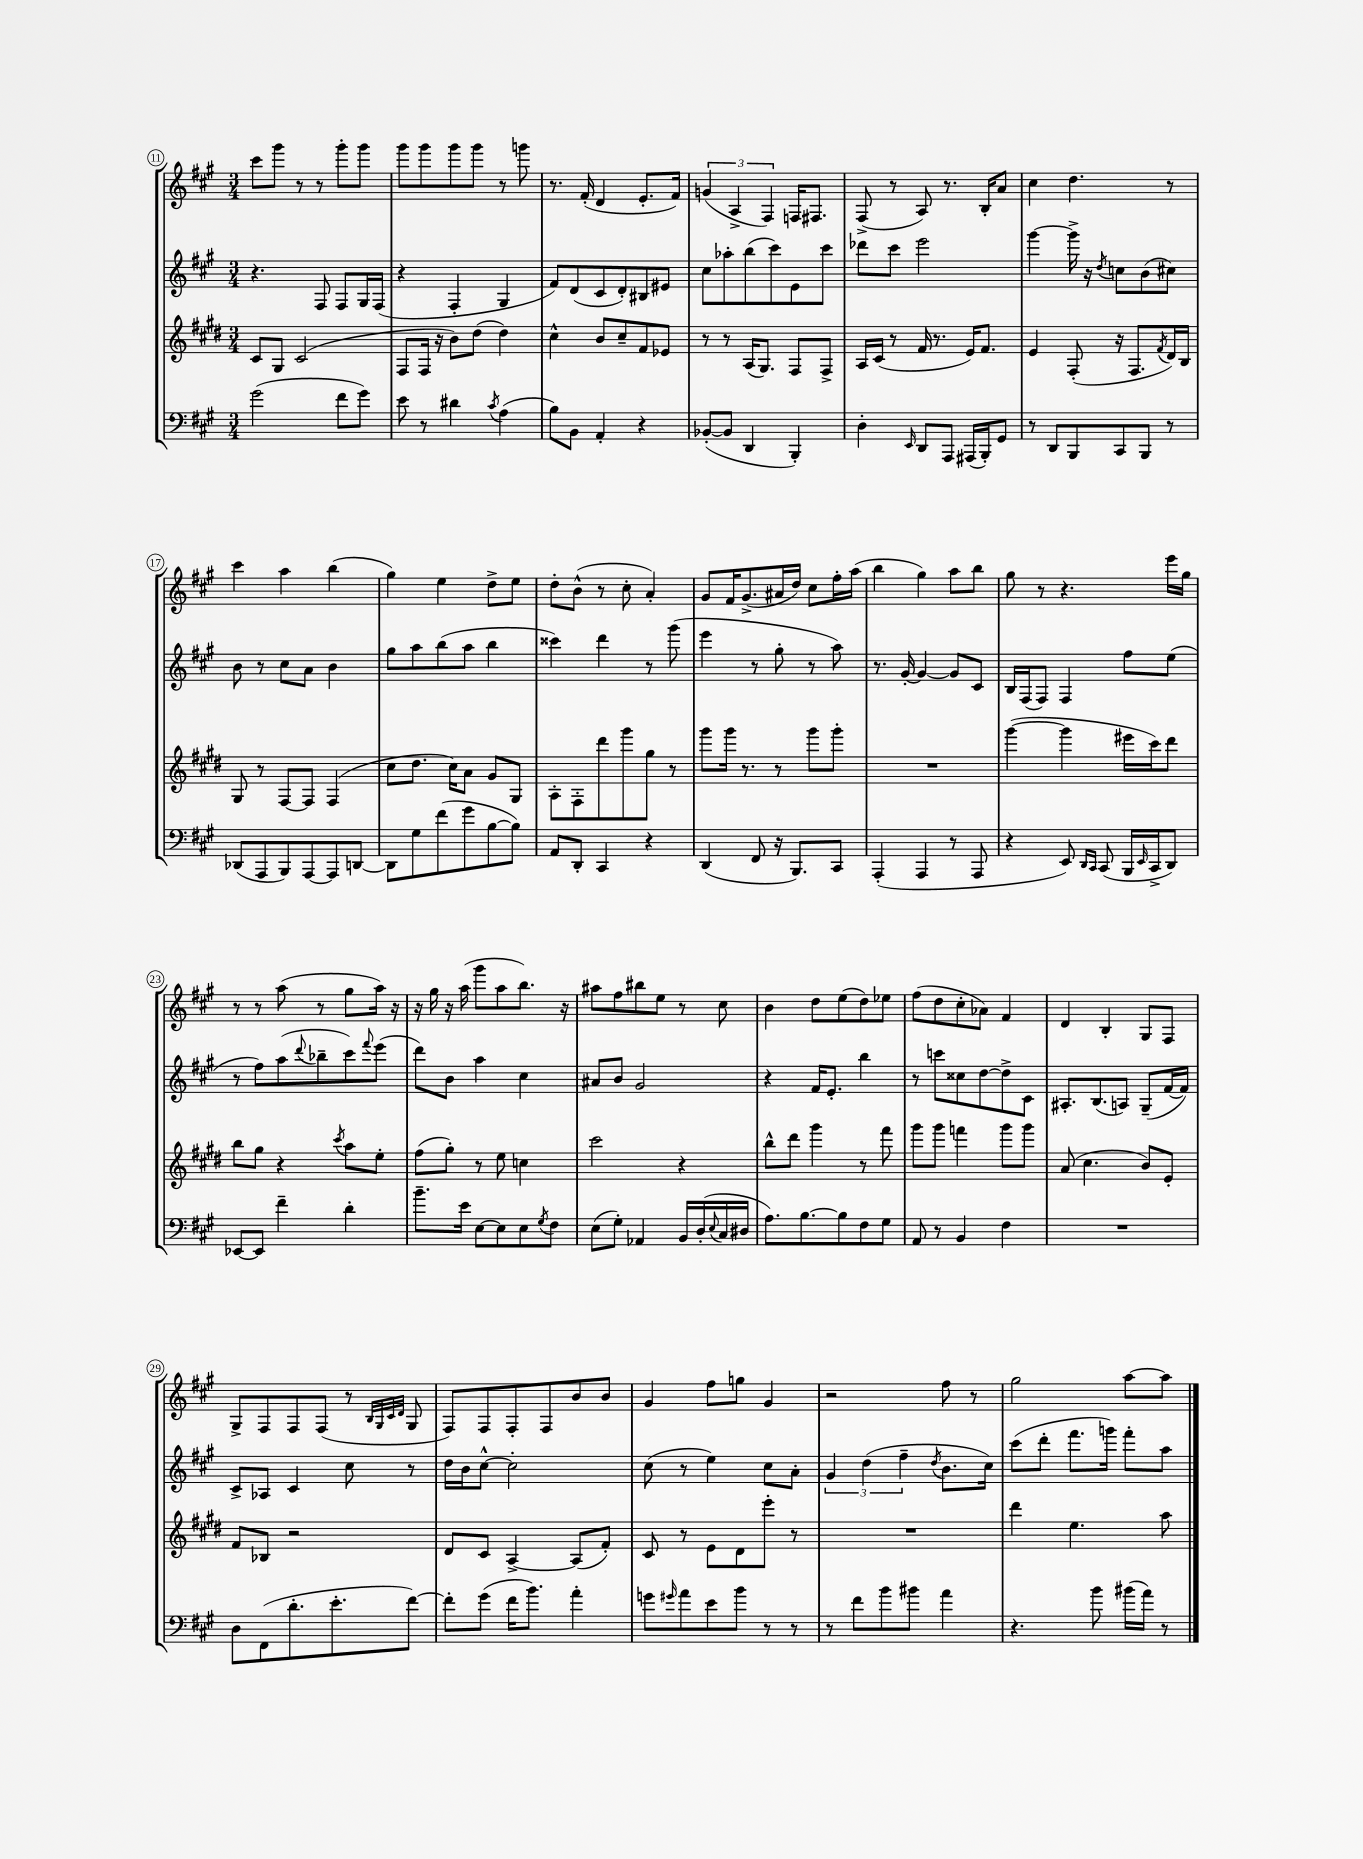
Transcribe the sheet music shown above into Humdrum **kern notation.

**kern	**kern	**kern	**kern
*staff4	*staff3	*staff2	*staff1
*clefF4	*clefG2	*clefG2	*clefG2
*k[f#c#g#]	*k[f#c#g#d#]	*k[f#c#g#]	*k[f#c#g#]
*M3/4	*M3/4	*M3/4	*M3/4
(2g#	8c#	4.r	8ccc#
.	8G#	.	8ggg#
.	(2c#	.	8r
.	.	8F#	8r
8f#	.	8F#	8ggg#'
8g#)	.	16G#	8ggg#
.	.	(16F#	.
=	=	=	=
8e	8F#	4r	8ggg#
8r	16F#	.	8ggg#
.	16r	.	.
4d#	8b)	4F#'	8ggg#
.	(8dd#	.	8ggg#
8qc#	.	.	.
(4A	4dd#)	4G#	8r
.	.	.	8ggg
=	=	=	=
8B)	4cc#^^	8f#)	8.r
8BB	.	(8d	.
.	.	.	(16f#'
4AA'	8b	8c#	4d
.	8cc#~	8d')	.
4r	8f#	8B#	8.e'
.	8e-	8e#	.
.	.	.	16f#)
=	=	=	=
([8BB-'	8r	8cc#	(6g
8BB-]	8r	8aa-'	.
.	.	.	6A^
4DD	(16A	(8bb	.
.	8.G#)	.	.
.	.	.	6F#)
.	.	8ccc#)	.
4BBB')	8F#	8e	16F
.	.	.	8.F#
.	8F#^	8ccc#	.
=	=	=	=
4D'	16A	8ddd-	(8F#^
.	(16c#	.	.
.	8r	8ccc#	8r
16qqEE	.	.	.
8DD	16f#	2eee	8A)
.	8.r	.	.
8AAA	.	.	8.r
(16AAA#	16e)	.	.
16BBB')	8.f#	.	16B'
8GG#	.	.	8a
=	=	=	=
8r	4e	[4ggg#	4cc#
8DD	.	.	.
8BBB	(8F#'	16ggg#^]	4.dd
.	.	16r	.
.	.	8qdd	.
8CC#	16r	8cc	.
.	8.F#	.	.
8BBB	.	(8b	.
.	8qf#	.	.
8r	16d#)	8cc#)	8r
.	16B	.	.
=	=	=	=
(8DD-	8G#	8b	4ccc#
8AAA	8r	8r	.
8BBB)	[8F#	8cc#	4aa
[8AAA	8F#]	8a	.
8AAA]	(4F#	4b	(4bb
[8DD	.	.	.
=	=	=	=
8DD]	8cc#	8gg#	4gg#)
8G#	8.dd#	8aa	.
(8f#	.	(8bb	4ee
.	16cc#)	.	.
8g#	8a	8aa	.
[8B	8g#	4bb	8dd^
8B])	8G#	.	8ee
=	=	=	=
8AA	8A'	4ccc##)	8dd'
8DD'	8F#'	.	(8b^^
4CC#	8ddd#	4ddd	8r
.	8ggg#	.	8cc#'
4r	8gg#	8r	4a')
.	8r	(8ggg#	.
=	=	=	=
(4DD	8ggg#	4eee	8g#
.	16ggg#	.	16f#
.	8.r	.	(8.g#^
8FF#	.	8r	.
16r	8r	8gg#'	16a#
8.BBB)	.	.	16dd)
.	8ggg#	8r	8cc#
8CC#	8ggg#'	8aa)	16ff#'
.	.	.	(16aa
=	=	=	=
(4AAA'	2.r	8.r	4bb
.	.	[16g#'	.
4AAA	.	4g#_	4gg#)
8r	.	8g#]	8aa
8AAA	.	8c#	8bb
=	=	=	=
4r	([4ggg#	16B	8gg#
.	.	(16F#	.
.	.	8F#)	8r
8EE)	4ggg#]	4F#	4.r
16qqDD	.	.	.
16qqCC#	.	.	.
(8CC#	.	.	.
16BBB	16eee#	8ff#	.
16qqEE	.	.	.
16CC#^	16ccc#)	.	.
8DD)	8ddd#	(8ee	16eee
.	.	.	16gg#
=	=	=	=
[8EE-	8bb	8r	8r
8EE-]	8gg#	8ff#)	8r
4f#~	4r	(8aa	(8aa
.	.	8qqddd	.
.	.	8bb-~	8r
.	8qccc#	.	.
4d'	8aa	8ccc#)	8gg#
.	.	8qqfff#	.
.	8ee'	(8eee	16aa)
.	.	.	16r
=	=	=	=
8.b~	(8ff#	8ddd)	16r
.	.	.	16gg#
.	8gg#')	8b	16r
16e	.	.	(16aa
[8E	8r	4aa	8ggg#
8E]	8ee	.	8aa
8E	4cc	4cc#	8.bb)
8qG#	.	.	.
8F#	.	.	.
.	.	.	16r
=	=	=	=
(8E	2ccc#	8a#	8aa#
8G#')	.	8b	8ff#
4AA-	.	2g#	8bb#
.	.	.	8ee
16BB	4r	.	8r
(16D'	.	.	.
8qqE	.	.	.
16C#	.	.	8cc#
16D#	.	.	.
=	=	=	=
8.A)	8bb^^	4r	4b
.	8ddd#	.	.
[8.B	.	.	.
.	4ggg#	16f#	8dd
.	.	8.e'	.
8B]	.	.	(8ee
8F#	8r	4bb	8dd)
8G#	8fff#	.	8ee-
=	=	=	=
8AA	8ggg#	8r	(8ff#
8r	8ggg#	8ccc	8dd
4BB	4fff	8cc##	8cc#'
.	.	[8dd	8a-)
4F#	8ggg#	8dd^]	4f#
.	8ggg#	8c#	.
=	=	=	=
2.r	(8a	8.A#'	4d
.	4.cc#	.	.
.	.	(8.B	.
.	.	.	4B'
.	.	8A)	.
.	8b)	(8G#~	8G#
.	8e'	[16f#	8F#
.	.	16f#])	.
=	=	=	=
8D	8f#	8c#^	8G#^
(8FF#	8B-	8A-	8F#
8.d'	2r	4c#	8F#
.	.	.	(8F#
8.e'	.	.	.
.	.	8cc#	8r
.	.	.	32qqB
.	.	.	32qqG#
.	.	.	32qqc#
.	.	.	32qqd
[8f#)	.	8r	8G#
=	=	=	=
8f#']	8d#	16dd	8F#)
.	.	16b	.
(8g#	8c#	[8cc#^^	8F#
16f#	[4A^	2cc#']	8F#'
8.b)	.	.	.
.	.	.	8F#
4a'	(8A]	.	8b
.	8f#')	.	8b
=	=	=	=
8g	8c#	(8cc#	4g#
16qqg#	.	.	.
8a	8r	8r	.
8e	8e	4ee)	8ff#
8b	8d#	.	8gg
8r	8eee'	8cc#	4g#
8r	8r	8a'	.
=	=	=	=
8r	2.r	6g#	2r
8f#	.	.	.
.	.	(6dd	.
8b	.	.	.
.	.	6ff#~	.
8b#	.	.	.
.	.	8qdd	.
4a	.	8.b	8ff#
.	.	.	8r
.	.	16cc#)	.
=	=	=	=
4.r	4ddd#	(8ccc#	2gg#
.	.	8ddd'	.
.	4.ee	8.fff#	.
8b	.	.	.
.	.	16ggg)	.
(16b#	.	8fff#'	[8aa
16a)	.	.	.
8r	8aa	8aa	8aa]
==	==	==	==
*-	*-	*-	*-
